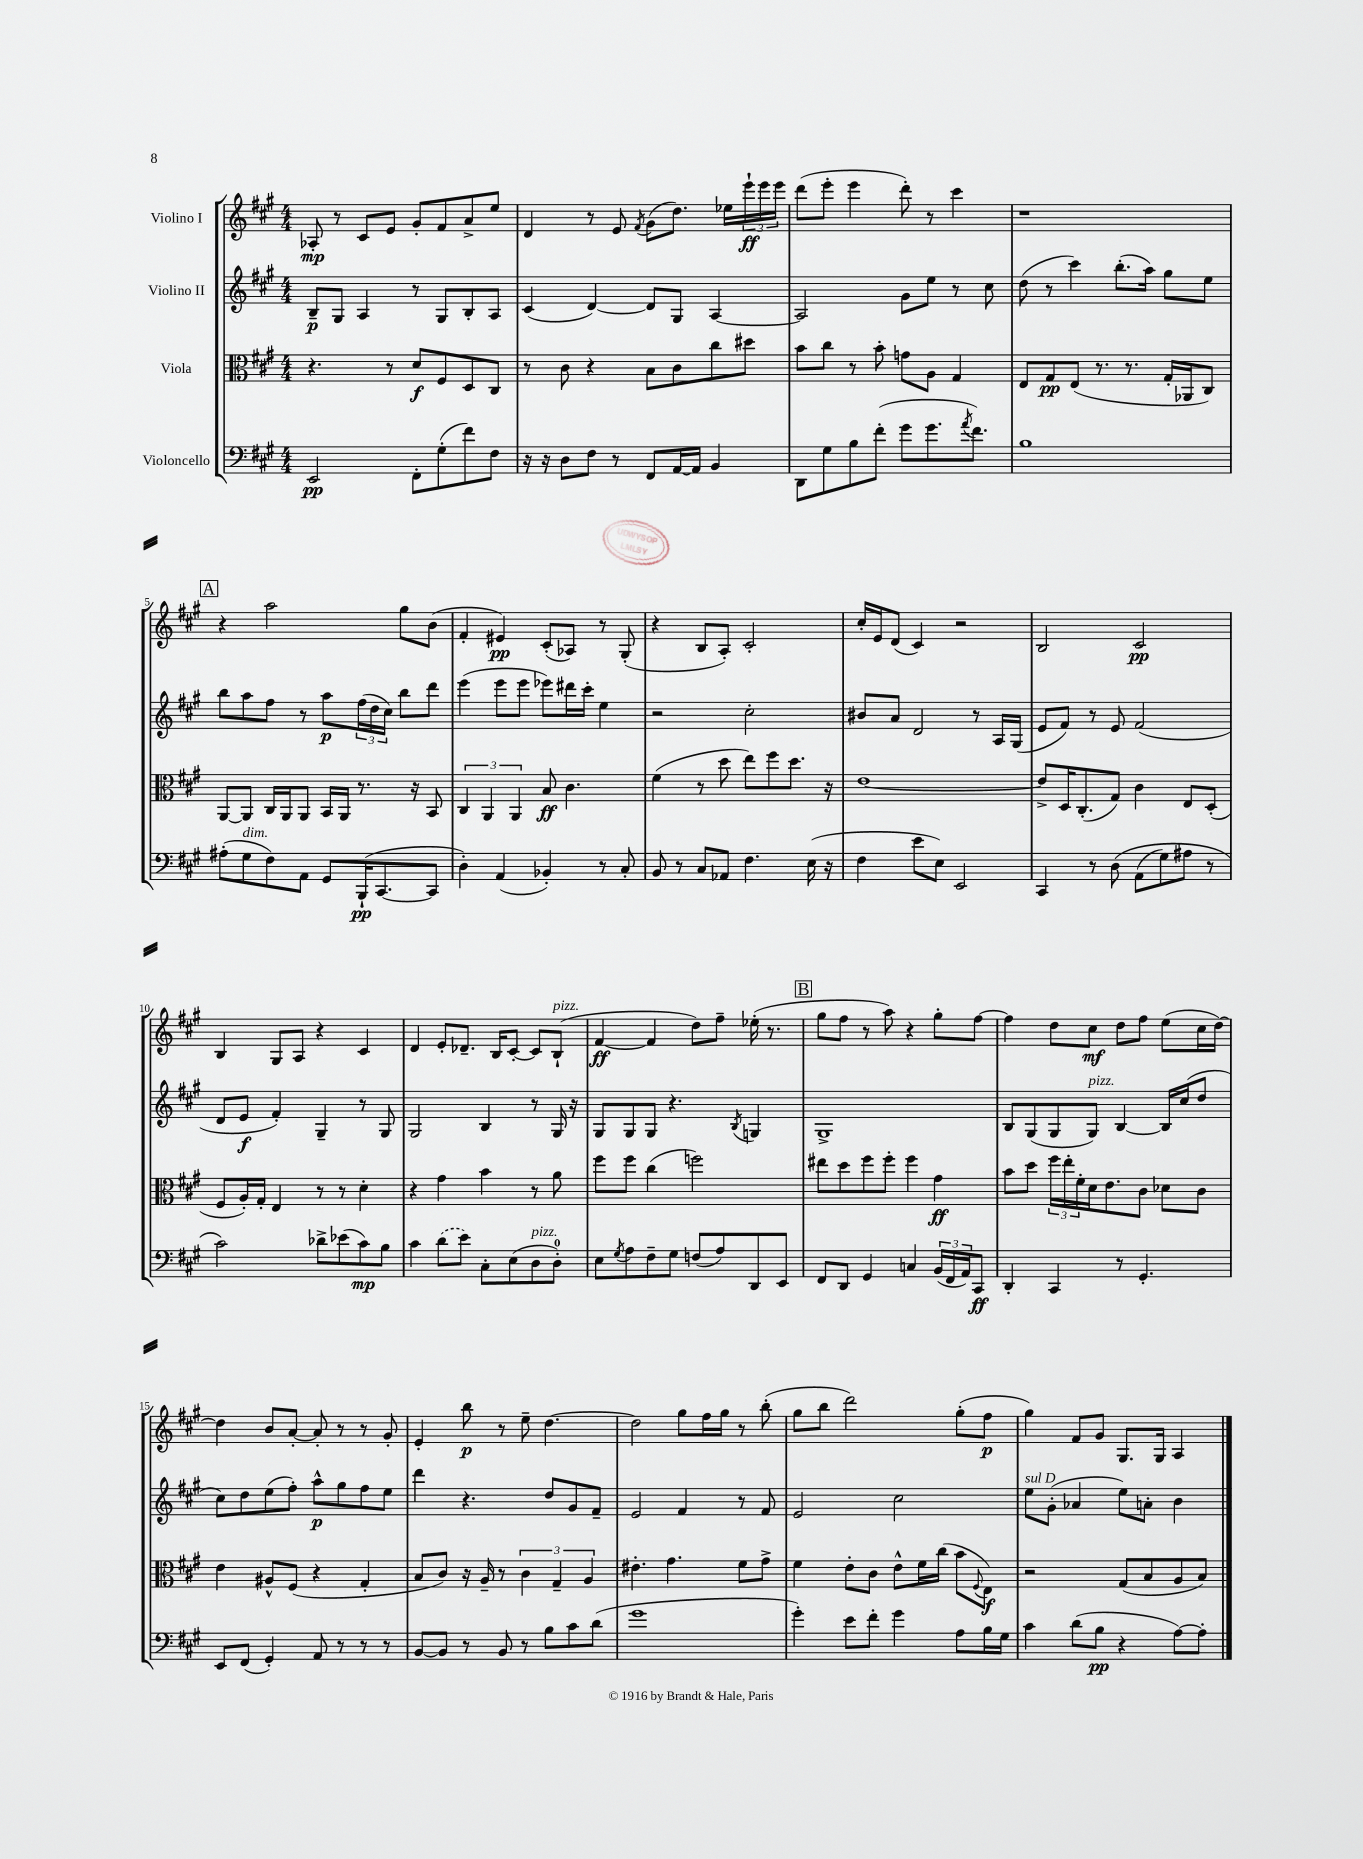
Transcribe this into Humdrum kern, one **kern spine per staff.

**kern	**kern	**kern	**kern
*staff4	*staff3	*staff2	*staff1
*clefF4	*clefC3	*clefG2	*clefG2
*k[f#c#g#]	*k[f#c#g#]	*k[f#c#g#]	*k[f#c#g#]
*M4/4	*M4/4	*M4/4	*M4/4
2EE	4.r	8B~	8A-'
.	.	8G#	8r
.	.	4A	8c#
.	8r	.	8e
8FF#'	8d	8r	8g#'
(8G#'	8F#	8G#	8f#
8f#)	8D	8B'	8a^
8F#	8C#	8A	8ee
=	=	=	=
16r	8r	(4c#	4d
16r	.	.	.
8D	8c#	.	.
8F#	4r	[4d)	8r
8r	.	.	8e
.	.	.	8qf#
8FF#	8B	8d]	(8g#
[16AA	8c#	8G#	8.dd)
16AA]	.	.	.
4BB	8cc#	[4A	.
.	.	.	16ee-
.	8dd#	.	24eee`
.	.	.	24eee
.	.	.	24eee
=	=	=	=
8DD	8b	2A]	(8ddd
8G#	8cc#	.	8eee'
8B	8r	.	4eee
(8f#'	8b'	.	.
8g#	8g	8g#	8ddd')
8.g#	8A	8ee	8r
.	4G#	8r	4ccc#
8qa	.	.	.
8.f#)	.	.	.
.	.	8cc#	.
=	=	=	=
1B	8E	(8dd	1r
.	8G#	8r	.
.	(8E	4ccc#)	.
.	8.r	.	.
.	.	(8.bb'	.
.	8.r	.	.
.	.	16aa)	.
.	16G#'	8gg#	.
.	16AA-	.	.
.	8C#)	8ee	.
=	=	=	=
(8A#'	[8AA	8bb	4r
8G#	8AA]	8aa	.
8F#)	16C#	8ff#	2aa
.	16AA	.	.
8AA	8AA	8r	.
8GG#	16BB	8aa	.
.	16AA	.	.
(16BBB`	8.r	(24ff#	.
.	.	24dd	.
[8.CC#	.	.	.
.	.	24cc#)	.
.	.	8bb	8gg#
.	16r	.	.
8CC#]	8BB	8ddd	(8b
=	=	=	=
4D')	6C#	(4eee	4f#'
.	6AA	.	.
(4AA	.	8eee	4e#)
.	6AA	.	.
.	.	8eee	.
4BB-')	8B	8eee-)	(8c#'
.	4.c#	16ddd#	8A-)
.	.	16ccc#'	.
8r	.	4ee	8r
8C#'	.	.	(8G#'
=	=	=	=
8BB	(4f#	2r	4r
8r	.	.	.
8C#	8r	.	8B
8AA-	8dd	.	8A')
4.F#	8ee)	2cc#'	2c#'
.	8ff#	.	.
.	8.dd	.	.
(16E	.	.	.
16r	16r	.	.
=	=	=	=
4F#	[1e	8b#	16cc#'
.	.	.	16e
.	.	8a	(8d
8e	.	2d	4c#)
8E)	.	.	.
2EE	.	.	2r
.	.	8r	.
.	.	16A	.
.	.	(16G#	.
=	=	=	=
4CC#	8e^]	8e	2B
.	16D	8f#)	.
.	(8.C#'	.	.
8r	.	8r	.
&(8D	8G#)	8e	.
(8AA	4c#	(2f#	2c#
8G#)	.	.	.
8A#	8E	.	.
8r	(8D'	.	.
=	=	=	=
2c#&)	8F#	8d	4B
.	16A')	8e	.
.	16G#'	.	.
.	4E	4f#')	8G#
.	.	.	8A
8d-^	8r	4G#~	4r
(8e-	8r	.	.
8c#)	4d'	8r	4c#
8B	.	8G#	.
=	=	=	=
4c#	4r	2G#	4d
(8d	4g#	.	8e'
8e)	.	.	8.d-~
8C#'	4b	4B	.
.	.	.	16B
(8E	.	.	[8c#'
8D	8r	8r	8c#]
8D')	8a	16G#	(8B`
.	.	16r	.
=	=	=	=
8E	8ff#	8G#	[4f#
8qG#	.	.	.
8A	8ff#	8G#	.
8F#~	(4cc#	8G#	4f#]
8G#	.	4.r	.
(8F	2ff)	.	8dd)
8A)	.	.	8ff#~
.	.	8qB	.
8DD	.	4G	(16ee-'
.	.	.	8.r
8EE	.	.	.
=	=	=	=
8FF#	8ee#	1G#^	8gg#
8DD	8dd	.	8ff#
4GG#	8ff#	.	8r
.	8ff#'	.	8aa)
4C	4ff#	.	4r
(24BB	4g#	.	8gg#'
24FF#	.	.	.
24AA)	.	.	.
8CC#	.	.	[8ff#
=	=	=	=
4DD'	8b	8B	4ff#]
.	8dd	(8G#	.
4CC#	24ff#	8G#	8dd
.	24ee'	.	.
.	24f#'	.	.
.	16d	8G#)	8cc#
.	8.e	.	.
8r	.	[4B	8dd
4.GG#'	8c#	.	8ff#
.	8d-	16B]	(8ee
.	.	(16cc#	.
.	8c#	8dd	16cc#
.	.	.	[16dd)
=	=	=	=
8EE	4e	8cc#)	4dd]
(8FF#	.	8dd	.
4GG#')	8A#^^	(8ee	8b
.	(8F#	8ff#')	[8a'
8AA	4r	8aa^^	8a']
8r	.	8gg#	8r
8r	4G#'	8ff#	8r
8r	.	8ee	8g#'
=	=	=	=
[8BB	8B	4ddd	4e'
8BB]	8c#)	.	.
8r	16r	4.r	8bb
.	16A~	.	.
8BB	8r	.	8r
8r	6c#	.	8ee~
8B	.	8dd	[4.dd
.	6G#~	.	.
8c#	.	8g#	.
.	6A	.	.
(8d	.	8f#~	.
=	=	=	=
1g#	4.e#'	2e	2dd]
.	4.g#	.	.
.	.	4f#	8gg#
.	.	.	16ff#
.	.	.	16gg#
.	8f#	8r	8r
.	8g#^	8f#	(8bb'
=	=	=	=
4g#')	4f#	2e	8gg#
.	.	.	8bb
8e	8e'	.	2ddd)
8f#'	8c#	.	.
4g#	8e^^	2cc#	.
.	16f#	.	.
.	(16cc#	.	.
8A	8b	.	(8gg#'
.	8qqF#	.	.
16B	8E)	.	8ff#
16G#	.	.	.
=	=	=	=
4c#	2r	8ee	4gg#)
.	.	(8g#'	.
(8d	.	4a-	8f#
8B	.	.	8g#
4r	(8G#	8ee)	8.G#
.	8B	8a'	.
.	.	.	16G#
[8A)	8A	4b	4A
8A']	8B)	.	.
==	==	==	==
*-	*-	*-	*-
